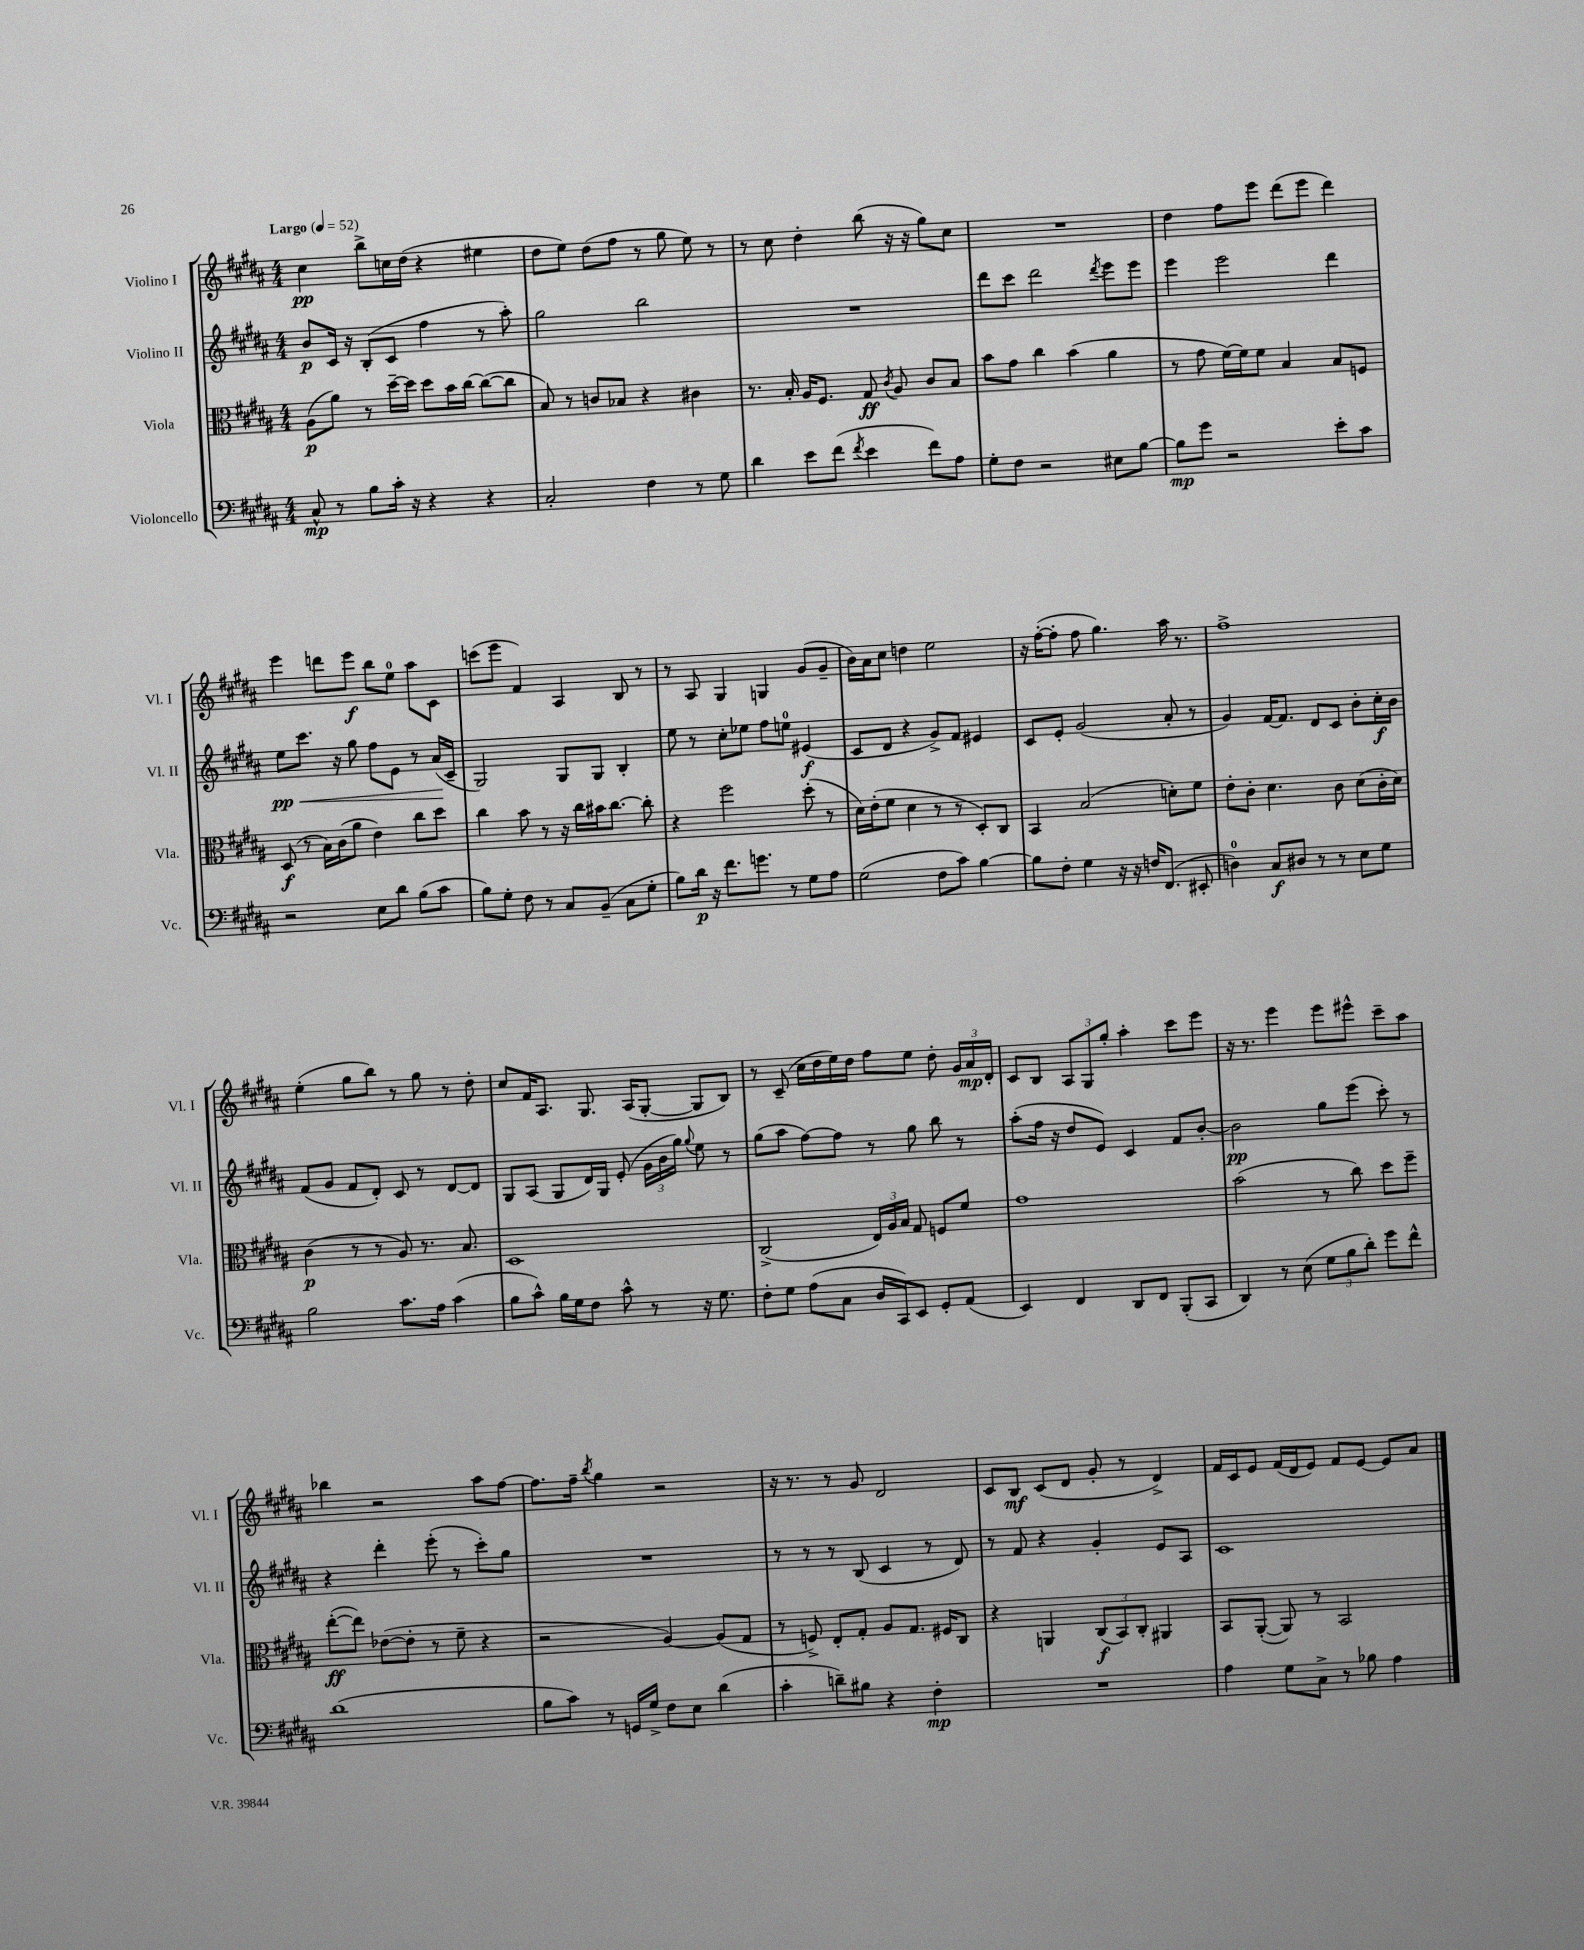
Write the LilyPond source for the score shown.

<<
\new StaffGroup <<
\new Staff = "s0" \with { instrumentName = "Violino I" shortInstrumentName = "Vl. I" } {
    \clef treble \key b \major \numericTimeSignature \time 4/4 \tempo "Largo" 4 = 52
    \autoBeamOff cis''4\pp b''8[-> c''16 dis''16]( r4 eis''4 |
    dis''8[ e''8]) dis''8[( fis''8] r8 gis''8 e''8) r8 |
    r8 cis''8 dis''4-. b''8( r16 r16 gis''8[) cis''8] |
    R1 |
    dis''4 fis''8[ e'''8] dis'''8[( e'''8] dis'''4) |
    e'''4 d'''8[ e'''8]\f b''8[ e''8]-0 ais''8[ cis'8] |
    c'''8[( e'''8] fis'4) ais4 b8 r8 |
    r8 ais8 gis4 g4 gis'8[( gis'8]-- |
    b'16[) ais'16 cis''8] d''4 e''2 |
    r16 fis''16[~-.( fis''8]-. fis''8 gis''4.) ais''16 r8. |
    fis''1-> |
    e''4-.( gis''8[ b''8]) r8 gis''8 r8 dis''8-. |
    cis''8[ fis'16 ais8.] gis8. ais16[( gis8]~-. gis8[ b8]) |
    r8 cis'8--( cis''16[ dis''16 e''16) dis''16] fis''8[ e''8] dis''8-. \tuplet 3/2 { gis'16[ ais'16\mp dis'16]-. } |
    cis'8[ b8] \tuplet 3/2 { ais8[ gis8 gis''8]-. } ais''4-. cis'''8[ e'''8] |
    r16 r8. e'''4 e'''8[ eis'''8]-^ cis'''8[-- ais''8] |
    bes''4 r2 ais''8[ fis''8]~ |
    fis''8.[ fis''16]-- \acciaccatura { b''8 } gis''4 r2 |
    r16 r8. r8 gis'8 dis'2 |
    cis'8[ b8]\mf cis'8[( dis'8] gis'8-. r8 dis'4->) |
    fis'16[ cis'16 e'8] fis'16[( dis'16 e'8]) fis'8[ e'8]~ e'8[ ais'8] \bar "|." |
}
\new Staff = "s1" \with { instrumentName = "Violino II" shortInstrumentName = "Vl. II" } {
    \clef treble \key b \major \numericTimeSignature \time 4/4
    \autoBeamOff b'8[\p cis'16] r16 b8[-.( cis'8] fis''4 r8 ais''8-.) |
    gis''2 b''2 |
    R1 |
    dis'''8[ cis'''8] dis'''2 \acciaccatura { dis'''8 } e'''8[ e'''8] |
    e'''4 e'''2 dis'''4 |
    e''8[\pp\< cis'''8.] r16 gis''8 fis''8[ e'8] r8 ais'16[\!( cis'16]-- |
    gis2) gis8[ gis8] b4-. |
    e''8 r8 cis''8[-. ees''8] fis''8[ e''8]-0 eis'4\f( |
    cis'8[ dis'8] r4 gis'8[->) fis'8] eis'4 |
    cis'8[ e'8]-. gis'2( ais'8-. r8 |
    gis'4) fis'16[~ fis'8.] dis'8[ cis'8] b'8[-. cis''16-.\f b'16] |
    fis'8[( gis'8] fis'8[ dis'8]-.) cis'8 r8 dis'8[~ dis'8] |
    gis8[ ais8]( gis8[ dis'16) gis16] e'8-.( \tuplet 3/2 { gis'16[ b'16 gis''16]) } \appoggiatura { gis''8 } e''8 r8 |
    gis''8[( ais''8] fis''8[~) fis''8] r8 gis''8 b''8 r8 |
    ais''8[-.( fis''16] r16 dis''8[ e'8]) cis'4 fis'8[ b'8]~-. |
    b'2\pp gis''8[ e'''8]( cis'''8-.) r8 |
    r4 dis'''4-. e'''8-.( r8 cis'''8[-.) gis''8] |
    R1 |
    r8 r8 r8 b8( cis'4 r8 dis'8) |
    r8 fis'8 r4 gis'4-. e'8[ ais8] |
    cis'1 \bar "|." |
}
\new Staff = "s2" \with { instrumentName = "Viola" shortInstrumentName = "Vla." } {
    \clef alto \key b \major \numericTimeSignature \time 4/4
    \autoBeamOff ais8[\p( ais'8]) r8 dis''16[~-- dis''16] dis''8[ b'16 cis''16]~ cis''8[~( cis''8] |
    b8) r8 c'8[ bes8] r4 cis'4 |
    r8. b16-. ais16[ fis8.] gis8\ff \acciaccatura { cis'8 } ais8 cis'8[ b8] |
    b'8[ gis'8] cis''4 b'4( ais'4 |
    r8 gis'8 fis'16[~) fis'16 fis'8] b4 b8[ f8] |
    dis8\f( r8 b16[) cis'16( ais'8] e'4) cis''8[ dis''8] |
    cis''4 b'8 r8 r16 cis''16[ bis'16 cis''8.]~ cis''8-. |
    r4 fis''2 dis''8-.( r8 |
    dis'16[) e'16-.( fis'8] dis'4 r8 r8 dis8[-.) cis8] |
    b,4 b2( d'8[-.) fis'8] |
    e'8[-. cis'8]-. dis'4. cis'8 dis'8[( cis'16-. dis'16]) |
    cis'4\p( r8 r8 ais8) r8. b8. |
    dis1 |
    cis2->( \tuplet 3/2 { e16[) ais16 b16] } gis8 f8[ fis'8] |
    gis'1 |
    b'2( r8 cis''8) dis''8[ fis''8]-- |
    e''8[~-.\ff( e''8]) ees'8[~( ees'8]-. r8 fis'8-- r4 |
    r2 ais4~) ais8[( gis8] |
    r8 f8->) e8[-. gis8]-. ais8[ gis8.] fis16[ cis8] |
    r4 a,4 \tuplet 3/2 { cis8[\f( b,8) cis8]-. } ais,4 |
    b,8[ ais,8]~-.( ais,8) r8 b,2 \bar "|." |
}
\new Staff = "s3" \with { instrumentName = "Violoncello" shortInstrumentName = "Vc." } {
    \clef bass \key b \major \numericTimeSignature \time 4/4
    \autoBeamOff cis8-^\mp r8 b8[ cis'16]-. r16 r4 r4 |
    cis2-. fis4 r8 gis8 |
    dis'4 e'8[ fis'8]( \acciaccatura { fis'8 } e'4 fis'8[) ais8] |
    gis8[-. fis8] r2 eis8[ b8]~ |
    b8[\mp gis'8] r2 e'8[-. cis'8] |
    r2 e8[ dis'8] b8[( cis'8] |
    b8[) gis8]-. fis8 r8 cis8[ b,8]--( cis8[ gis8]-. |
    b8[) dis'16]\p r16 fis'8.[ g'8.] r8 gis8[ ais8] |
    gis2( fis8[ cis'8]) b4~ |
    b8[ fis8]-. gis4 r16 r16 f16[ fis,8.]( eis,8-. |
    d4-0) cis8[\f dis8] r8 r8 e8[ gis8] |
    b2 cis'8.[ ais16] cis'4( |
    b8[ cis'8]-^) b16[ gis16 fis8] cis'8-^ r8 r16 gis8. |
    fis8[-. gis8] ais8[( cis8] dis16[ cis,16) e,8] gis,8[-. ais,8]( |
    e,4) fis,4 dis,8[ fis,8] b,,8[-.( cis,8] |
    dis,4) r8 e8( \tuplet 3/2 { gis8[ b8 dis'8]-.) } gis'8[ fis'8]-^ |
    dis'1( |
    b8[ cis'8]) r8 g,16[ gis16]-> fis8[ e8] dis'4( |
    cis'4-. d'8[--) bis8] r4 fis4-.\mp |
    R1 |
    ais4 gis8[ cis8]-> r8 bes8 ais4 \bar "|." |
}
>>
>>
\layout { \context { \Score \remove "Bar_number_engraver" } }
